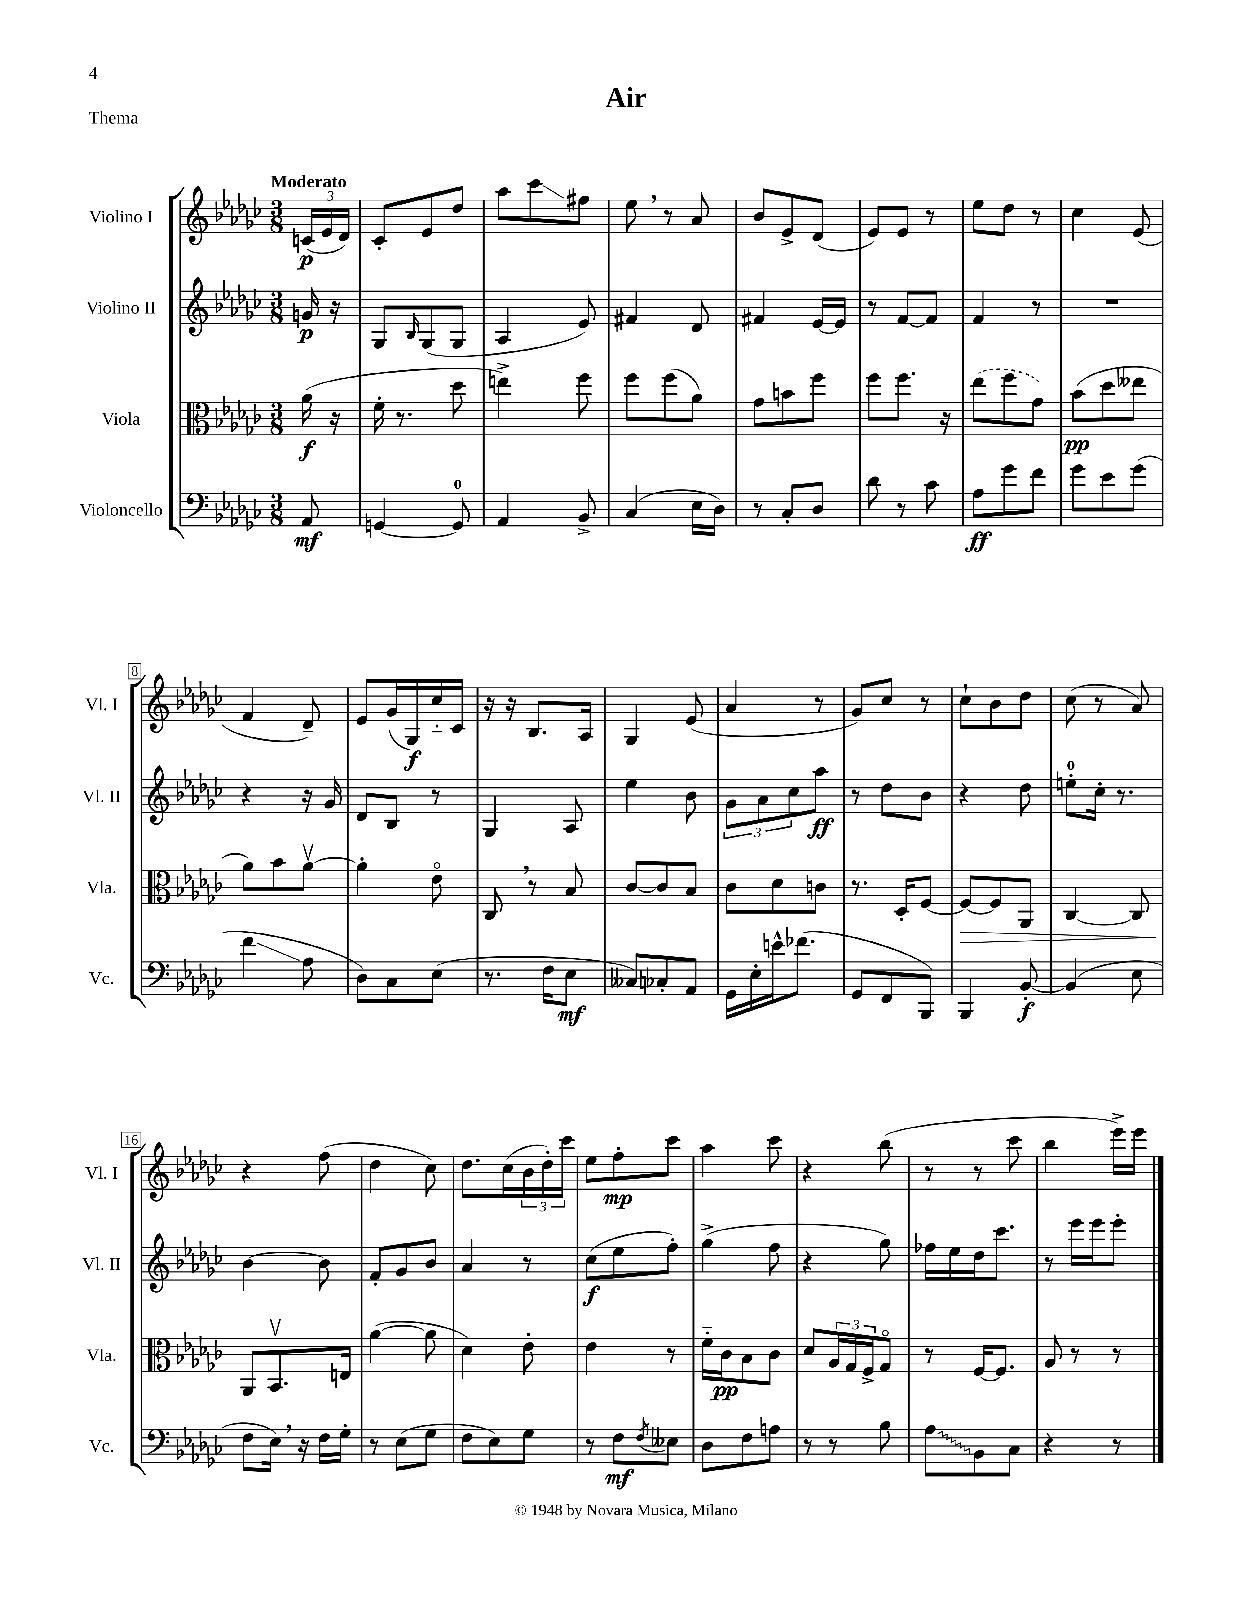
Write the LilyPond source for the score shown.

\header { title = "Air" piece = "Thema" }
<<
\new StaffGroup <<
\new Staff = "s0" \with { instrumentName = "Violino I" shortInstrumentName = "Vl. I" } {
    \clef treble \key ges \major \numericTimeSignature \time 3/8 \partial 8 \tempo "Moderato"
    \tuplet 3/2 { c'16\p( ees'16 des'16) } |
    ces'8-. ees'8 des''8 |
    aes''8 ces'''8\glissando fis''8 |
    ees''8 \breathe r8 aes'8 |
    bes'8 ees'8-> des'8( |
    ees'8) ees'8 r8 |
    ees''8 des''8 r8 |
    ces''4 ees'8( |
    f'4 des'8--) |
    ees'8 ges'16( ges16\f) ces''16-_ ces'16 |
    r16 r16 bes8. aes16 |
    ges4 ees'8( |
    aes'4 r8 |
    ges'8) ces''8 r8 |
    ces''8-! bes'8 des''8 |
    ces''8( r8 aes'8) |
    r4 f''8( |
    des''4 ces''8) |
    des''8. ces''16( \tuplet 3/2 { bes'16 des''16-.) ces'''16 } |
    ees''8 f''8-.\mp ces'''8 |
    aes''4 ces'''8 |
    r4 bes''8( |
    r8 r8 ces'''8 |
    bes''4 ees'''16->) ees'''16 \bar "|." |
}
\new Staff = "s1" \with { instrumentName = "Violino II" shortInstrumentName = "Vl. II" } {
    \clef treble \key ges \major \numericTimeSignature \time 3/8 \partial 8
    g'16\p r16 |
    ges8 \grace { bes16 } ges8( ges8 |
    aes4 ees'8) |
    fis'4 des'8 |
    fis'4 ees'16~ ees'16 |
    r8 f'8~ f'8 |
    f'4 r8 |
    R4. |
    r4 r16 ges'16 |
    des'8 bes8 r8 |
    ges4 aes8 |
    ees''4 bes'8 |
    \tuplet 3/2 { ges'8 aes'8 ces''8 } aes''8\ff |
    r8 des''8 bes'8 |
    r4 des''8 |
    e''8-0-. ces''16-. r8. |
    bes'4~ bes'8 |
    f'8-. ges'8 bes'8 |
    aes'4 r8 |
    ces''8\f( ees''8 f''8-.) |
    ges''4->( f''8 |
    r4 ges''8) |
    fes''16 ees''16 des''16 ces'''8. |
    r8 ees'''16 ees'''16 ees'''8-. \bar "|." |
}
\new Staff = "s2" \with { instrumentName = "Viola" shortInstrumentName = "Vla." } {
    \clef alto \key ges \major \numericTimeSignature \time 3/8 \partial 8
    aes'16\f( r16 |
    f'16-. r8. des''8 |
    e''4->) f''8 |
    f''8 f''8( aes'8) |
    ges'8 b'8 f''8 |
    f''8 f''8. r16 |
    \once \slurDashed ees''8( f''8 ges'8) |
    bes'8\pp( des''8 eeses''8 |
    aes'8) bes'8 aes'8~\upbow |
    aes'4-. ees'8\flageolet |
    ces8 \breathe r8 bes8 |
    ces'8~ ces'8 bes8 |
    ces'8 des'8 c'8 |
    r8. des16-. f8~ |
    f8~\> f8 aes,8 |
    ces4~ ces8 |
    aes,8\! bes,8.\upbow e16 |
    aes'4~( aes'8 |
    des'4) ees'8-. |
    ees'4 r8 |
    f'16-_ ces'16\pp bes8 ces'8 |
    des'8 \tuplet 3/2 { aes16 ges16 f16-> } ges8\flageolet |
    r8 f16~ f8. |
    aes8 r8 r8 \bar "|." |
}
\new Staff = "s3" \with { instrumentName = "Violoncello" shortInstrumentName = "Vc." } {
    \clef bass \key ges \major \numericTimeSignature \time 3/8 \partial 8
    aes,8\mf |
    g,4~ g,8-0 |
    aes,4 bes,8-> |
    ces4( ees16 des16) |
    r8 ces8-. des8 |
    des'8 r8 ces'8 |
    aes8\ff ges'8 f'8 |
    ges'8 ees'8 ges'8( |
    f'4\glissando aes8 |
    des8) ces8 ees8( |
    r8. f16 ees8\mf |
    ceses8) ces8-. aes,8 |
    ges,16 ees16-. e'16-^ fes'8.( |
    ges,8 f,8 bes,,8) |
    bes,,4 bes,8~-.\f |
    bes,4( ees8 |
    f8 ees16) \breathe r16 f16 ges16-. |
    r8 ees8( ges8 |
    f8 ees8) ges8 |
    r8 f8\mf \acciaccatura { f8 } eeses8 |
    des8 f8 a8 |
    r8 r8 bes8 |
    \once \override Glissando.style = #'zigzag aes8\glissando bes,8 ces8 |
    r4 r8 \bar "|." |
}
>>
>>
\layout { \context { \Score \override BarNumber.stencil = #(make-stencil-boxer 0.1 0.3 ly:text-interface::print) } }
